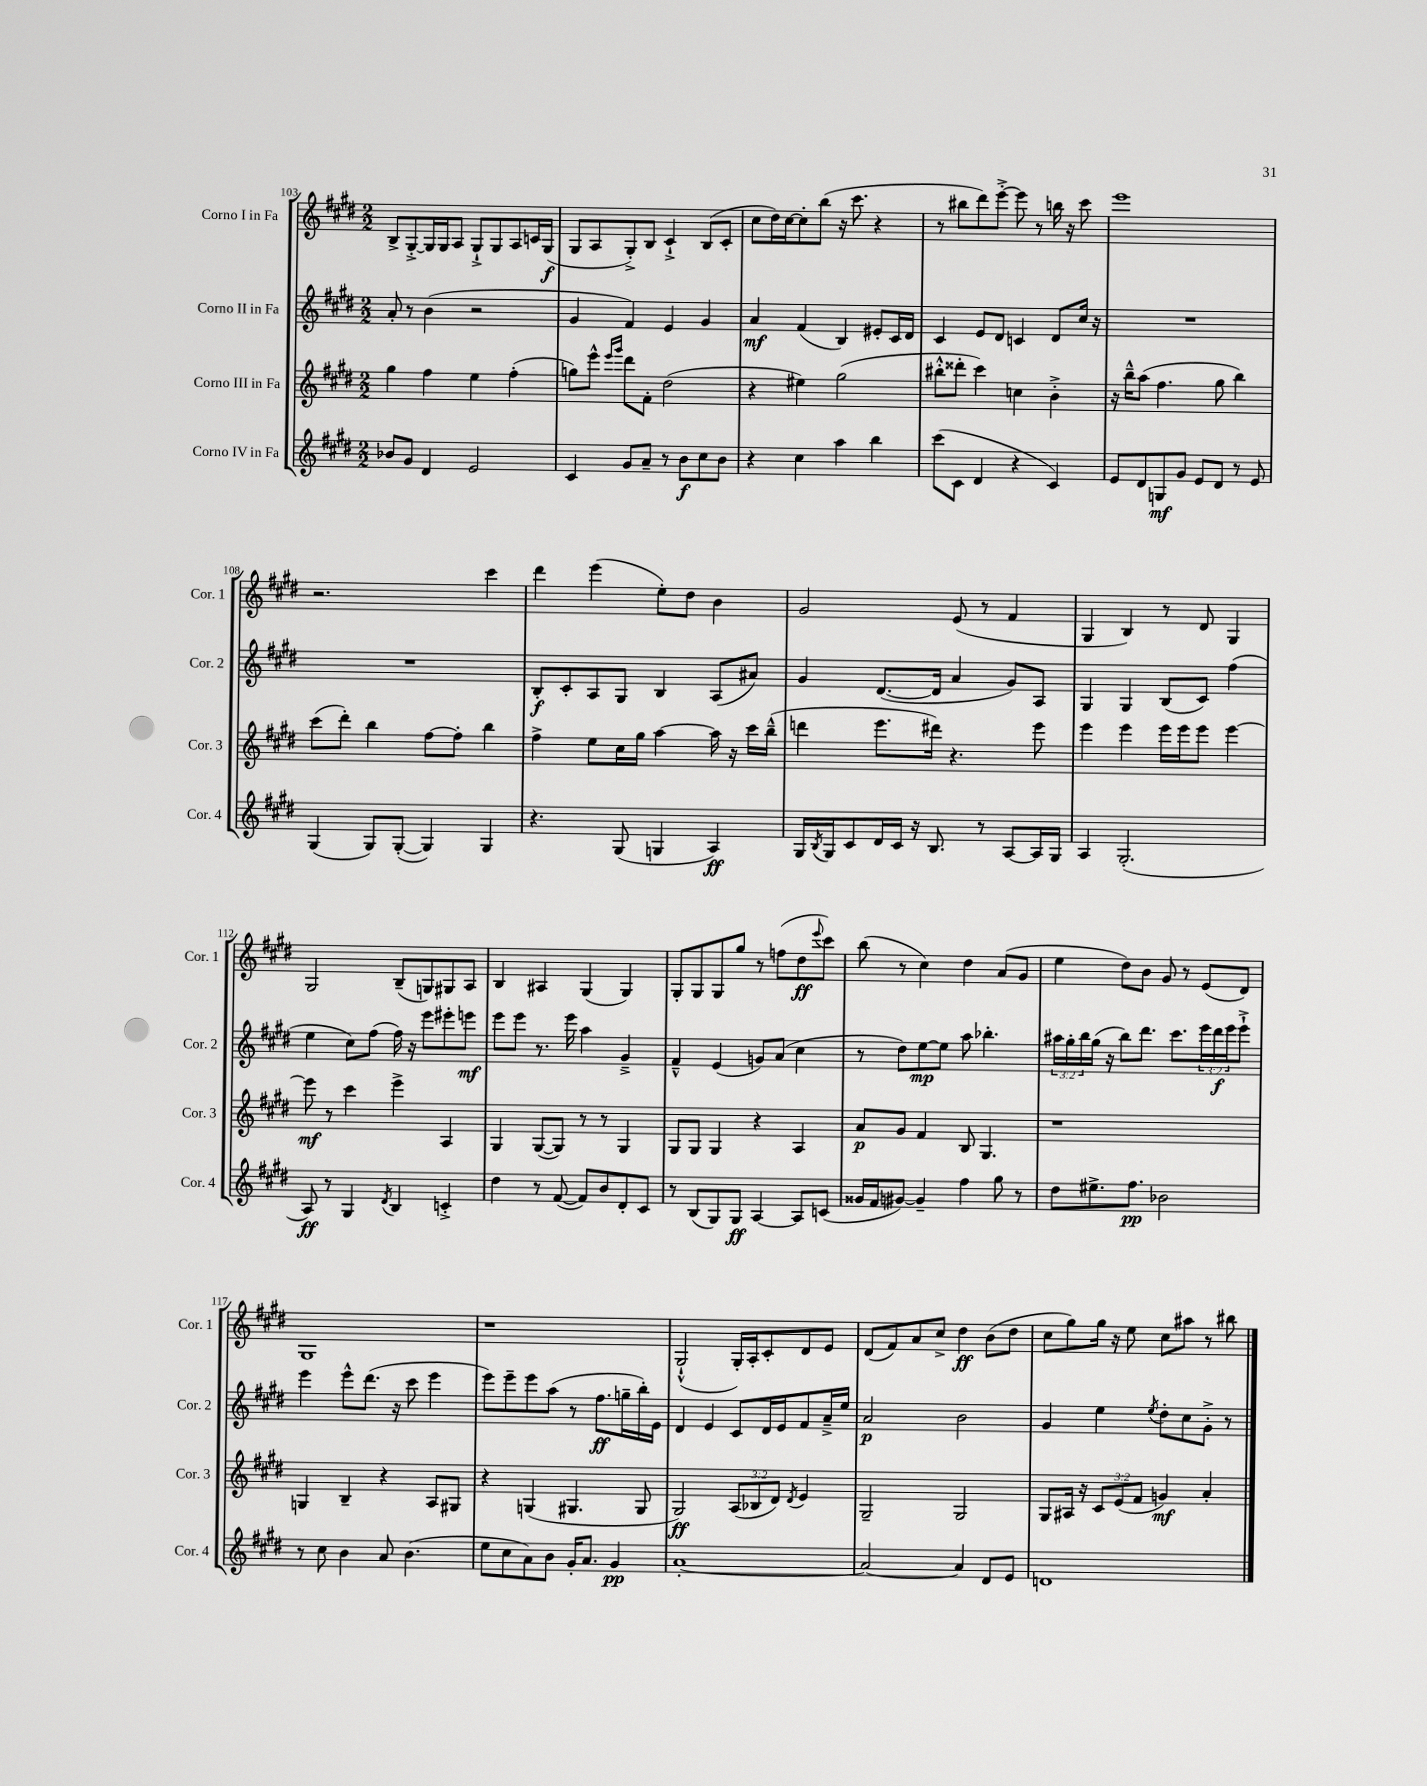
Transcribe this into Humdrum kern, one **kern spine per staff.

**kern	**dynam	**kern	**dynam	**kern	**dynam	**kern	**dynam
*part4	*part4	*part3	*part3	*part2	*part2	*part1	*part1
*staff4	*staff4	*staff3	*staff3	*staff2	*staff2	*staff1	*staff1
*I"Corno IV in Fa	*	*I"Corno III in Fa	*	*I"Corno II in Fa	*	*I"Corno I in Fa	*
*I'Cor. 4	*	*I'Cor. 3	*	*I'Cor. 2	*	*I'Cor. 1	*
*clefG2	*	*clefG2	*	*clefG2	*	*clefG2	*
*k[f#c#g#d#]	*	*k[f#c#g#d#]	*	*k[f#c#g#d#]	*	*k[f#c#g#d#]	*
*M2/2	*	*M2/2	*	*M2/2	*	*M2/2	*
=103	=103	=103	=103	=103	=103	=103	=103
8b-X/L	.	4gg#\	.	8a'/	.	8B^/L	.
8g#/J	.	.	.	8r	.	[8G#'^/	.
4d#/	.	4ff#\	.	(4b\	.	16G#/L]	.
.	.	.	.	.	.	16G#/J	.
.	.	.	.	.	.	8A/J	.
2e/	.	4ee\	.	2r	.	8G#`^/L	.
.	.	.	.	.	.	8G#/	.
.	.	(4ff#'\	.	.	.	8A/	.
.	.	.	.	.	.	16cn/L	.
.	.	.	.	.	.	(16G#/JJ	f
=104	=104	=104	=104	=104	=104	=104	=104
4c#/	.	8ggn\L)	.	4g#/	.	8G#/L	.
.	.	8eee^^\J	.	.	.	8A/	.
.	.	16qqeee/LL	.	.	.	.	.
.	.	16qqggg#/JJ	.	.	.	.	.
8g#/L	.	8ddd#\L	.	4f#/)	.	8G#'^/)	.
8a~/J	.	8f#'\J	.	.	.	8B/J	.
8r	.	(2dd#\	.	4e/	.	4c#`^/	.
8b\L	f	.	.	.	.	.	.
8cc#\	.	.	.	4g#/	.	(8B/L	.
8b\J	.	.	.	.	.	8c#'/J	.
=105	=105	=105	=105	=105	=105	=105	=105
4r	.	4r	.	4a/	mf	8cc#\L	.
.	.	.	.	.	.	16dd#\L)	.
.	.	.	.	.	.	[16cc#\J	.
4cc#\	.	4ee#X\)	.	(4f#/	.	8cc#'\]	.
.	.	.	.	.	.	(8bb\J	.
4aa\	.	(2gg#\	.	4B/)	.	16r	.
.	.	.	.	.	.	8.ccc#\	.
4bb\	.	.	.	8e#X'/L	.	4r	.
.	.	.	.	16c#/L	.	.	.
.	.	.	.	16d#/JJ	.	.	.
=106	=106	=106	=106	=106	=106	=106	=106
(8ccc#\L	.	8bb#X'^^\L	.	4c#/	.	8r	.
8c#\J	.	8ddd##X'\J	.	.	.	8bb#X\L	.
4d#/	.	4ccc#\)	.	8e/L	.	8ddd#\)	.
.	.	.	.	8d#/J	.	[8eee'^\J	.
4r	.	4ccn\	.	4cn/	.	8eee\]	.
.	.	.	.	.	.	8r	.
4c#/)	.	4b'^\	.	8d#/L	.	16bbn\	.
.	.	.	.	.	.	16r	.
.	.	.	.	16cc#/Jk	.	8ccc#\	.
.	.	.	.	16r	.	.	.
=107	=107	=107	=107	=107	=107	=107	=107
8e/L	.	16r	.	1r	.	1eee	.
.	.	16bb~^^\KL	.	.	.	.	.
8d#/	.	(8aa\J	.	.	.	.	.
8Gn/	mf	4.ff#\	.	.	.	.	.
8g#/J	.	.	.	.	.	.	.
8e/L	.	.	.	.	.	.	.
8d#/J	.	8gg#\	.	.	.	.	.
8r	.	4bb\)	.	.	.	.	.
8e/	.	.	.	.	.	.	.
!!LO:LB:g=z
=108	=108	=108	=108	=108	=108	=108	=108
(4G#/	.	(8ccc#\L	.	1r	.	2.r	.
.	.	8ddd#'\J)	.	.	.	.	.
8G#/L)	.	4bb\	.	.	.	.	.
([8G#'/J	.	.	.	.	.	.	.
4G#/])	.	[8ff#\L	.	.	.	.	.
.	.	8ff#'\J]	.	.	.	.	.
4G#/	.	4bb\	.	.	.	4ccc#\	.
=109	=109	=109	=109	=109	=109	=109	=109
4.r	.	4ff#^\	.	8B'/L	f	4ddd#\	.
.	.	.	.	8c#'/	.	.	.
.	.	8ee\L	.	8A/	.	(4eee\	.
(8G#/	.	16cc#\L	.	8G#/J	.	.	.
.	.	16gg#\JJ	.	.	.	.	.
4Gn/	.	[4aa\	.	4B/	.	8ee'\L)	.
.	.	.	.	.	.	8dd#\J	.
4A/)	ff	16aa\]	.	(8A/L	.	4b\	.
.	.	16r	.	.	.	.	.
.	.	16ccc#\LL	.	8a#X/J)	.	.	.
.	.	(16bb~^^\JJ	.	.	.	.	.
=110	=110	=110	=110	=110	=110	=110	=110
16G#/LL	.	4dddn\	.	4g#/	.	2g#/	.
8qB/	.	.	.	.	.	.	.
16G#/J	.	.	.	.	.	.	.
8c#/	.	.	.	.	.	.	.
16d#/L	.	8.eee\L	.	([8.d#/L	.	.	.
16c#/JJ	.	.	.	.	.	.	.
16r	.	.	.	.	.	.	.
8.B/	.	16ddd#X\Jk)	.	16d#/Jk]	.	.	.
.	.	4.r	.	4a/	.	(8e/	.
8r	.	.	.	.	.	8r	.
[8A/L	.	.	.	8g#/L)	.	4f#/	.
16A/L]	.	8eee\	.	8A/J	.	.	.
16G#/JJ	.	.	.	.	.	.	.
=111	=111	=111	=111	=111	=111	=111	=111
4A/	.	4eee\	.	4G#/	.	4G#/	.
(2.G#'/	.	4eee\	.	4G#/	.	4B/)	.
.	.	16eee\LL	.	(8B/L	.	8r	.
.	.	16eee\J	.	.	.	.	.
.	.	8eee\J	.	8c#/J)	.	8d#/	.
.	.	[4eee\	.	(4ff#\	.	4G#/	.
!!LO:LB:g=z
=112	=112	=112	=112	=112	=112	=112	=112
8A/)	ff	8eee\]	mf	4ee\	.	2G#/	.
8r	.	8r	.	.	.	.	.
4G#/	.	4ccc#\	.	8cc#\L)	.	.	.
.	.	.	.	(8ff#\J	.	.	.
8qd#/	.	.	.	.	.	.	.
4B/	.	4eee^\	.	16ff#\)	.	(8B~/L	.
.	.	.	.	16r	.	.	.
.	.	.	.	8eee\L	.	8Gn/)	.
4cn'^/	.	4A/	.	8eee#X'\	.	8G#X/	.
.	.	.	.	8eeen\J	mf	8A/J	.
=113	=113	=113	=113	=113	=113	=113	=113
4dd#\	.	4G#/	.	8eee\L	.	4B/	.
.	.	.	.	8eee\J	.	.	.
8r	.	([8G#/L	.	8.r	.	4A#X/	.
([8f#/	.	8G#/J])	.	.	.	.	.
.	.	.	.	16eee\	.	.	.
8f#/L])	.	8r	.	4aa\	.	(4G#/	.
8b/	.	8r	.	.	.	.	.
8d#'/	.	4G#/	.	4g#~^/	.	4G#/)	.
8c#/J	.	.	.	.	.	.	.
=114	=114	=114	=114	=114	=114	=114	=114
8r	.	8G#/L	.	4f#~^^/	.	8G#'/L	.
(8B/L	.	8G#/J	.	.	.	8G#/	.
8G#/)	.	4G#/	.	(4e/	.	8G#/	.
8G#/J	ff	.	.	.	.	8gg#/J	.
[4A/	.	4r	.	8gn/L)	.	8r	.
.	.	.	.	(8a/J	.	(8ffn\L	.
8A/L]	.	4A/	.	4cc#\	.	8dd#\	ff
.	.	.	.	.	.	8qqeee/	.
(8cn/J	.	.	.	.	.	8ccc#\J)	.
=115	=115	=115	=115	=115	=115	=115	=115
16g##X/LL	.	8a/L	p	8r	.	(8bb\	.
16f#/J	.	.	.	.	.	.	.
[8g#X/J)	.	8g#/J	.	8dd#\L)	.	8r	.
4g#~/]	.	4f#/	.	[8ee\	mp	4cc#\)	.
.	.	.	.	8ee\J]	.	.	.
4ff#\	.	8B/	.	8aa\	.	4dd#\	.
.	.	4.G#/	.	4.bb-X'\	.	.	.
8gg#\	.	.	.	.	.	(8a/L	.
8r	.	.	.	.	.	8g#/J	.
=116	=116	=116	=116	=116	=116	=116	=116
8dd#\L	.	1r	.	24aa#X\LL	.	4ee\	.
.	.	.	.	24gg#'\	.	.	.
.	.	.	.	24bb\	.	.	.
8.ee#X^\	.	.	.	(16gg#\JJ	.	.	.
.	.	.	.	16r	.	.	.
.	.	.	.	8bb\L)	.	8dd#\L)	.
8.ff#\J	pp	.	.	.	.	.	.
.	.	.	.	8.ddd#\J	.	8b\J	.
2b-X\	.	.	.	.	.	8g#/	.
.	.	.	.	8.ccc#\L	.	.	.
.	.	.	.	.	.	8r	.
.	.	.	.	24eee\L	.	(8e/L	.
.	.	.	.	24ddd#\	f	.	.
.	.	.	.	24eee\J	.	.	.
.	.	.	.	8eee`^\J	.	8d#/J)	.
!!LO:LB:g=z
=117	=117	=117	=117	=117	=117	=117	=117
8r	.	4Gn/	.	4eee\	.	1G#	.
8cc#\	.	.	.	.	.	.	.
4b\	.	4B~/	.	8eee^^\L	.	.	.
.	.	.	.	(8.ddd#\J	.	.	.
8a/	.	4r	.	.	.	.	.
.	.	.	.	16r	.	.	.
(4.b\	.	.	.	8ccc#\	.	.	.
.	.	8A/L	.	4eee\	.	.	.
.	.	8G#X/J	.	.	.	.	.
=118	=118	=118	=118	=118	=118	=118	=118
8ee\L	.	4r	.	8eee\L)	.	1r	.
8cc#\	.	.	.	8eee~\	.	.	.
8a\)	.	(4Gn/	.	8eee\	.	.	.
8b\J	.	.	.	(8aa\J	.	.	.
16g#'/KL	.	4.G#X/	.	8r	.	.	.
8.a/J	.	.	.	.	.	.	.
.	.	.	.	8.ff#\L	ff	.	.
4g#/	pp	.	.	.	.	.	.
.	.	.	.	16ggn~\L	.	.	.
.	.	8G#/	.	16bb'\)	.	.	.
.	.	.	.	16e\JJ	.	.	.
=119	=119	=119	=119	=119	=119	=119	=119
[1a'	.	2G#/)	ff	4d#/	.	(2G#`^^/	.
.	.	.	.	4e/	.	.	.
.	.	(12A/L	.	8c#/L	.	16G#'/LL)	.
.	.	.	.	.	.	16A'/J	.
.	.	12B-X/	.	.	.	.	.
.	.	.	.	16d#/L	.	8c#'/	.
.	.	12d#/J)	.	.	.	.	.
.	.	.	.	16e/J	.	.	.
.	.	8qd#/	.	.	.	.	.
.	.	4e/	.	8f#/	.	8d#/	.
.	.	.	.	16a~^/L	.	8e/J	.
.	.	.	.	16ee/JJ	.	.	.
=120	=120	=120	=120	=120	=120	=120	=120
2a/_	.	2G#~/	.	2a/	p	(8d#/L	.
.	.	.	.	.	.	8f#/)	.
.	.	.	.	.	.	8a/	.
.	.	.	.	.	.	8cc#^/J	.
4a/]	.	2G#/	.	2b\	.	4dd#\	ff
8d#/L	.	.	.	.	.	(8b\L	.
8e/J	.	.	.	.	.	8dd#\J	.
=121	=121	=121	=121	=121	=121	=121	=121
1dn	.	8G#/L	.	4g#/	.	8cc#\L	.
.	.	16A#X/Jk	.	.	.	8gg#\)	.
.	.	16r	.	.	.	.	.
.	.	12c#/L	.	4ee\	.	16gg#\Jk	.
.	.	.	.	.	.	16r	.
.	.	(12e/	.	.	.	.	.
.	.	.	.	.	.	8ee\	.
.	.	12f#/J	.	.	.	.	.
.	.	.	.	8qee/	.	.	.
.	.	4gn/)	mf	8dd#'\L	.	8cc#\L	.
.	.	.	.	8cc#\	.	8aa#X\J	.
.	.	4a'/	.	8g#'^\J	.	8r	.
.	.	.	.	8r	.	8bb#X\	.
==	==	==	==	==	==	==	==
*-	*-	*-	*-	*-	*-	*-	*-
